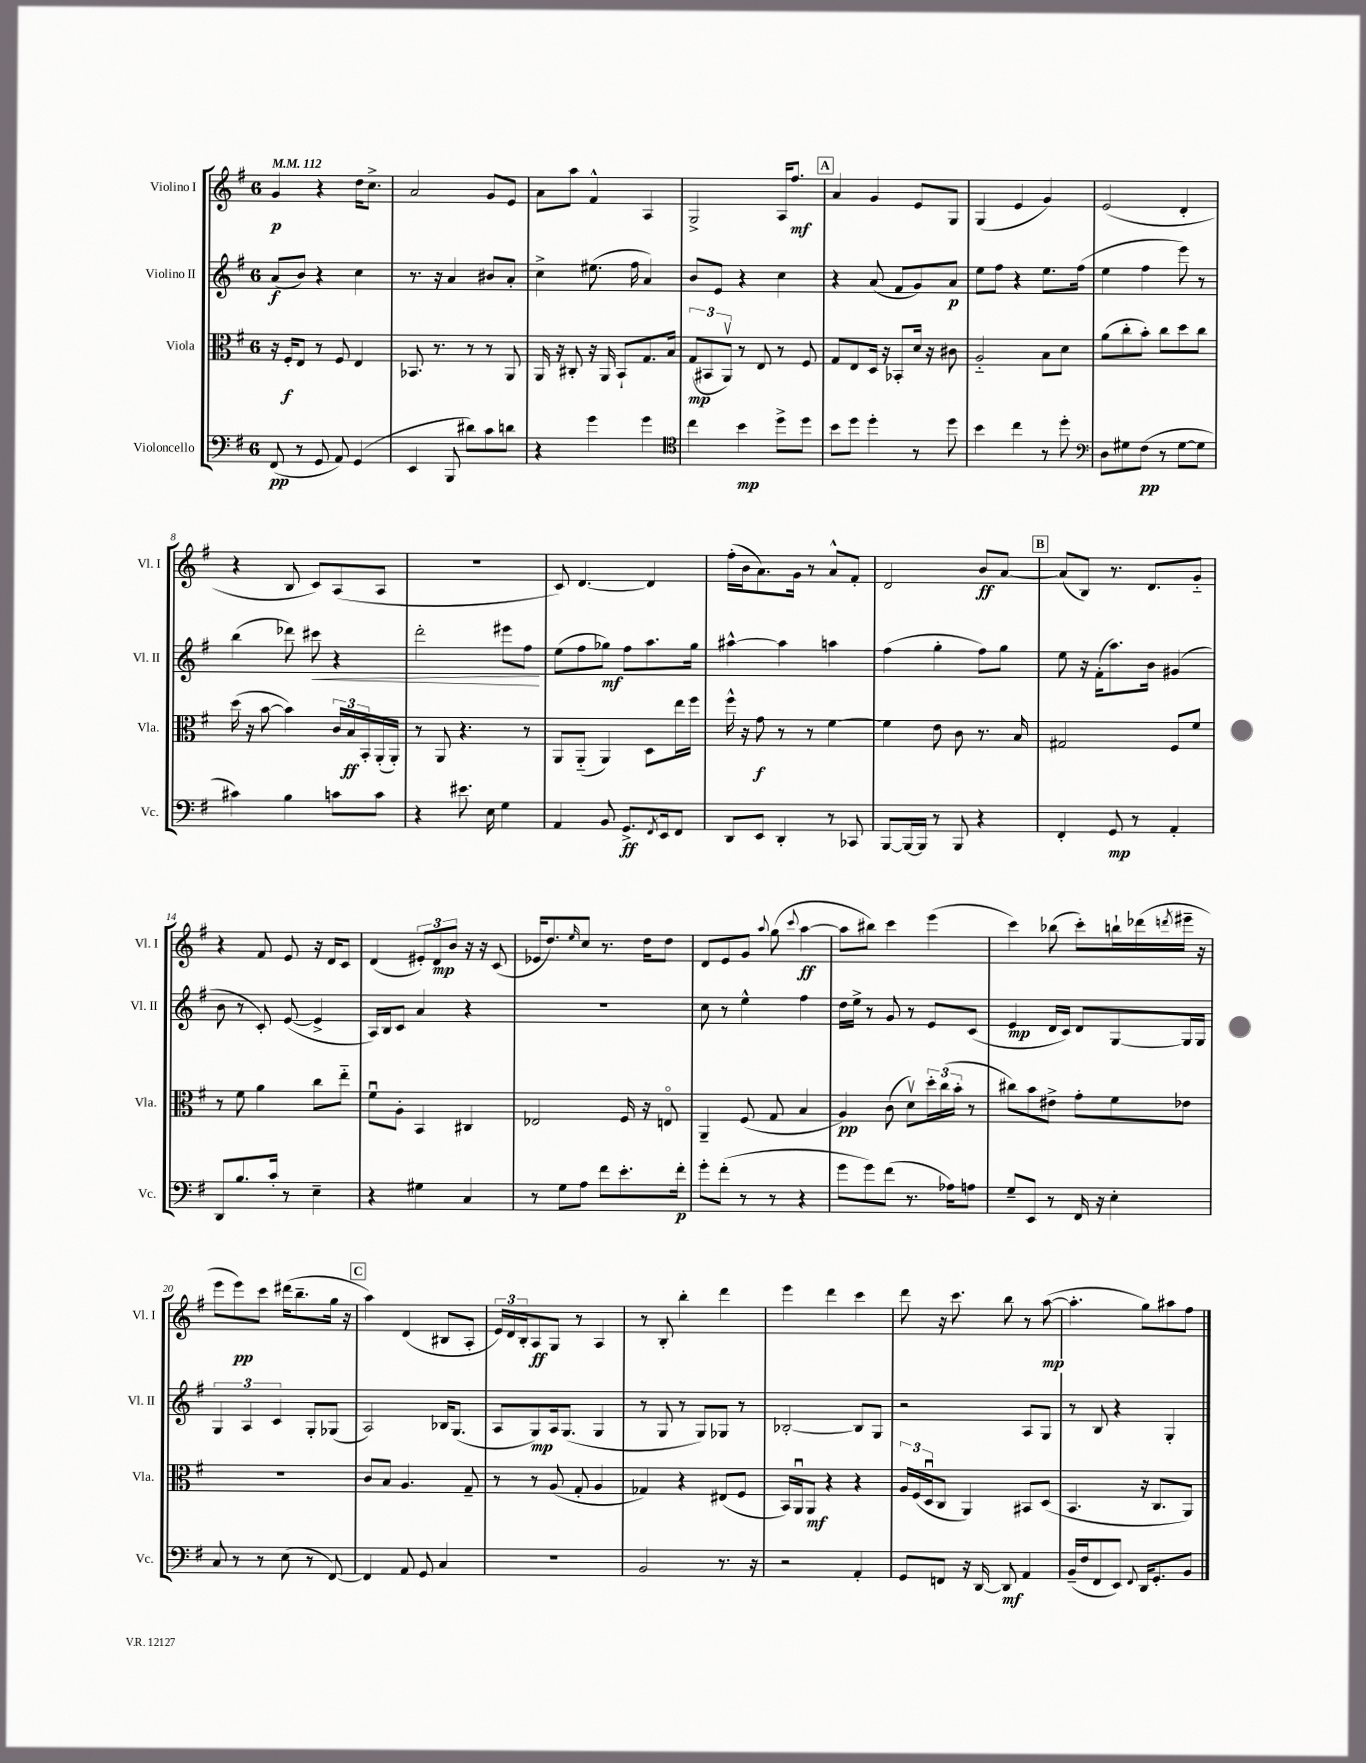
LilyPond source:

<<
\new StaffGroup <<
\new Staff = "s0" \with { instrumentName = "Violino I" shortInstrumentName = "Vl. I" } {
    \clef treble \key g \major \once \override Staff.TimeSignature.style = #'single-digit \time 6/8 \tempo 4 = 112
    g'4\p r4 d''16 c''8.-> |
    a'2 g'8 e'8 |
    a'8 a''8 fis'4-^ a4 |
    g2-> a16 fis''8.\mf |
    \mark \markup { \box "A" } a'4 g'4 e'8 g8 |
    g4( e'4 g'4) |
    e'2( d'4-. |
    r4 b8 c'8) a8( a8 |
    R2. |
    c'8) d'4.~ d'4 |
    fis''16-.( b'16 a'8.) g'16 r8 a'8-^ fis'8-. |
    d'2 b'8\ff a'8~ |
    \mark \markup { \box "B" } a'8( b8) r8. d'8. g'8-_ |
    r4 fis'8 e'8 r16 d'16 c'8 |
    d'4( \tuplet 3/2 { eis'8-.) d'8\mp b'8 } r16 r16 c'8( |
    ees'16 d''8.) \grace { e''16 } c''8 r8. d''16 d''8 |
    d'8 e'8 g'8 \appoggiatura { a''8 } g''8( \appoggiatura { c'''8 } a''4~\ff |
    a''8 bis''8) c'''4 e'''4( |
    c'''4) bes''8( c'''8-.) b''16-! des'''16( \acciaccatura { d'''8 } eis'''16-- r16 |
    e'''8 e'''8\pp) c'''8 dis'''16( b''8.-- g''16 r16 |
    \mark \markup { \box "C" } a''4) d'4( bis8 a8-. |
    \tuplet 3/2 { e'16) d'16 b16-. } a8\ff g8 r8 a4 |
    r8 b8-. b''4-. d'''4 |
    e'''4 d'''4 c'''4 |
    d'''8 r16 c'''8. b''8 r8 a''8~\mp( |
    a''4.-. g''8) ais''8 fis''8 \bar "|." |
}
\new Staff = "s1" \with { instrumentName = "Violino II" shortInstrumentName = "Vl. II" } {
    \clef treble \key g \major \once \override Staff.TimeSignature.style = #'single-digit \time 6/8
    a'8\f( b'8) r4 c''4 |
    r8. r16 a'4 bis'8 a'8-. |
    c''4-> eis''8.( fis''16 a'4) |
    b'8 e'8 r4 c''4 |
    \mark \markup { \box "A" } r4 a'8( fis'8 g'8) a'8\p |
    e''8 fis''8 r4 e''8. fis''16( |
    e''4 fis''4 e'''8) r8 |
    b''4( des'''8) cis'''8\< r4 |
    d'''2-. eis'''8 fis''8\! |
    e''8( fis''8 ges''8\mf) fis''8 a''8. ges''16 |
    ais''4~-^ ais''4 a''4 |
    fis''4( g''4-. fis''8) g''8 |
    \mark \markup { \box "B" } e''8 r16 fis'16-.( a''8.) b'16 gis'4( |
    b'8 r8 c'8-.) e'8~( e'4-> |
    a16) b16 c'8 a'4 r4 |
    R2. |
    c''8 r8 e''4-^ fis''4 |
    d''16 e''16-> r8 g'8 r8 e'8 c'8( |
    e'4\mp d'16 c'16) d'8 g8~ g16 g16 |
    \tuplet 3/2 { g4 a4 c'4 } g8-. ges8( |
    \mark \markup { \box "C" } a2) bes16 g8.( |
    a8 g8\mp) a16 g8.( g4 |
    r8 g8 r8 g8) ges8 r8 |
    bes2~-. bes8 g8 |
    r2 a8 g8 |
    r8 b8 r4 g4-. \bar "|." |
}
\new Staff = "s2" \with { instrumentName = "Viola" shortInstrumentName = "Vla." } {
    \clef alto \key g \major \once \override Staff.TimeSignature.style = #'single-digit \time 6/8
    r16 fis16-.\f e8 r8 fis8 e4 |
    bes,8. r8. r8 r8 a,8 |
    a,16 r16 cis8-. r16 a,16 b,8-! g8. b16 |
    \tuplet 3/2 { g8\mp( bis,8 a,8\upbow) } r8 e8 r8 fis8 |
    \mark \markup { \box "A" } g8 e8 d16 r16 bes,8-. d'16 r16 cis'8 |
    a2-_ b8 d'8 |
    a'8( c''8-. b'8-.) c''8 d''8 c''8 |
    d''16( r16 b'8~ b'4) \tuplet 3/2 { c'16 b16\ff b,16-. } a,16-.( a,16-.) |
    r8 a,8 r4. r8 |
    a,8 a,8-_( a,4) d8 e''16 fis''16 |
    fis''16-^ r16 g'8\f r8 r8 fis'4~ |
    fis'4 e'8 c'8 r8. b16 |
    \mark \markup { \box "B" } gis2 fis8 fis'8 |
    r8 fis'8 a'4 c''8 e''8-_ |
    fis'8\downbow a8-. b,4 cis4 |
    ees2 fis16 r16 e8\flageolet |
    a,4-- fis8( g8 b4 |
    a4\pp) c'8( d'8\upbow) \tuplet 3/2 { d''16-. c''16( b'16-. } r8 |
    cis''8) b'8 eis'8-> g'8-. fis'8 ees'8 |
    R2. |
    \mark \markup { \box "C" } c'8 b8 a4. g8-- |
    r8 r8 a8( g8-. a4 |
    ges4) r4 eis8( fis8 |
    b,16) a,16\downbow a,8\mf r4 r4 |
    \tuplet 3/2 { a16 fis16( d16\downbow } c8 a,4) bis,8 d8( |
    b,4. r16 c8. a,8) \bar "|." |
}
\new Staff = "s3" \with { instrumentName = "Violoncello" shortInstrumentName = "Vc." } {
    \clef bass \key g \major \once \override Staff.TimeSignature.style = #'single-digit \time 6/8
    fis,8\pp( r8 g,8 a,8) g,4( |
    e,4 b,,8 dis'8) c'8 d'8 |
    r4 g'4 g'4 |
    \clef tenor c''4 b'4\mp d''8-> d''8 |
    \mark \markup { \box "A" } b'8 d''8 d''4-. r8 d''8 |
    b'4 c''4 r8 d''8-. |
    \clef bass d8 gis8 fis8\pp( r8 gis8~ gis8 |
    cis'4) b4 c'8 c'8 |
    r4 eis'8. e16 g4 |
    a,4 b,8 g,8.->\ff \acciaccatura { fis,8 } e,16 fis,8 |
    d,8 e,8 d,4-. r8 ces,8 |
    b,,8~ b,,16~ b,,16 r8 b,,8 r4 |
    \mark \markup { \box "B" } fis,4-. g,8\mp r8 a,4-. |
    d,8 b8. c'16-. r8 e4-- |
    r4 gis4 c4 |
    r8 g8 a8 fis'8 e'8.-. fis'16-.\p |
    g'8-. fis'8-.( r8 r8 r4 |
    g'8 g'8) fis'8( r8. aes16) a8 |
    g8-- e,8 r8 fis,16 r16 e4-. |
    c8 r8 r8 e8( r8 fis,8~) |
    \mark \markup { \box "C" } fis,4 a,8 g,8 c4 |
    R2. |
    b,2 r8. r16 |
    r2 a,4-. |
    g,8 f,8 r16 d,16~ d,8\mf a,4 |
    b,16--( fis16 fis,8 e,8) \appoggiatura { fis,8 } d,16 g,8.-. b,8 \bar "|." |
}
>>
>>
